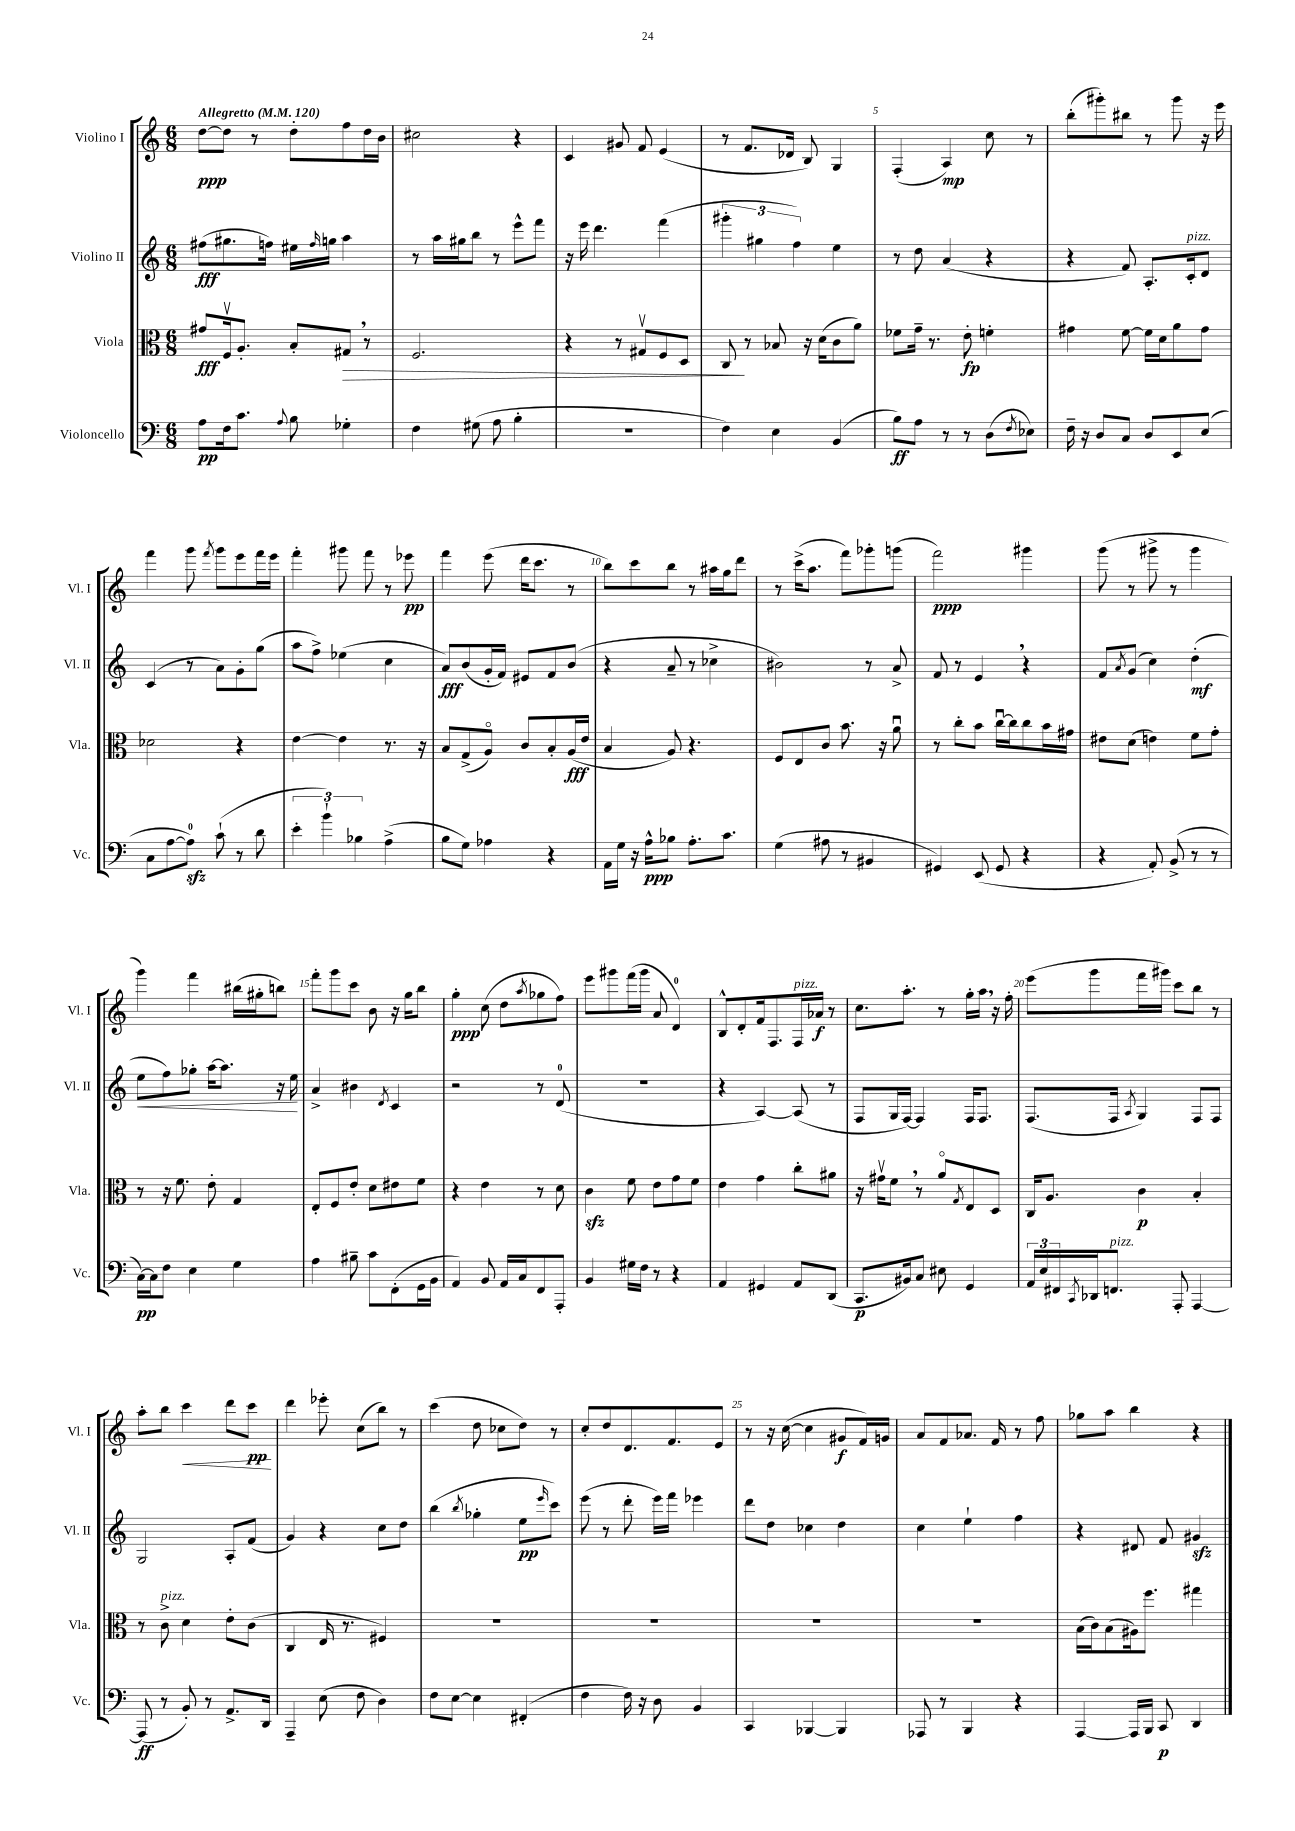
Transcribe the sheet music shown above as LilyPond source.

<<
\new StaffGroup <<
\new Staff = "s0" \with { instrumentName = "Violino I" shortInstrumentName = "Vl. I" } {
    \clef treble \key c \major \numericTimeSignature \time 6/8 \tempo "Allegretto" 4 = 120
    d''8~\ppp d''8 r8 d''8-. f''8 d''16 b'16 |
    cis''2 r4 |
    c'4 gis'8 f'8 e'4( |
    r8 f'8. des'16 b8) g4 |
    f4-.( a4\mp) c''8 r8 |
    b''8-.( gis'''8-.) bis''8 r8 gis'''8 r16 e'''16 |
    f'''4 g'''8 \acciaccatura { f'''8 } g'''8 e'''8 f'''16 e'''16 |
    f'''4-. gis'''8 f'''8 r8 ees'''8\pp |
    f'''4 e'''8( d'''16 c'''8. r8 |
    b''8) c'''8 b''8 r8 ais''16 g''16 d'''8 |
    r8 c'''16->( a''8. f'''8) ges'''8-. g'''8( |
    f'''2\ppp) gis'''4 |
    g'''8( r8 gis'''8-> r8 gis'''4 |
    g'''4) f'''4 bis''16( gis''16-. b''8) |
    f'''8-. g'''8 c'''8 b'8 r16 g''16 b''8 |
    g''4-.\ppp c''8( d''8 \acciaccatura { a''8 } ges''8 f''8) |
    e'''8 gis'''8 f'''16( gis'''16 a'8 d'4-0) |
    b8-^ d'8-. f'16 f8. f16^\markup { \italic "pizz." } aes'16\f r8 |
    c''8. a''8.-. r8 g''16-. a''16 \breathe r16 f''16-. |
    e'''8( g'''8 f'''16 gis'''16) c'''8 b''8 r8 |
    a''8-. b''8 c'''4\< d'''8 c'''8\pp\! |
    d'''4 ees'''8-. c''8( b''8) r8 |
    c'''4( d''8 ces''8 d''8) r8 |
    c''8-. d''8 d'8. f'8. e'8 |
    r8 r16 c''16~( c''4 gis'8\f f'16) g'16 |
    a'8 f'8 aes'8. f'16 r8 f''8 |
    ges''8 a''8 b''4 r4 \bar "|." |
}
\new Staff = "s1" \with { instrumentName = "Violino II" shortInstrumentName = "Vl. II" } {
    \clef treble \key c \major \numericTimeSignature \time 6/8
    fis''8\fff( gis''8. f''16) eis''16 \grace { f''16 } g''16 a''4 |
    r8 a''16 gis''16 b''8 r8 e'''8-^ f'''8 |
    r16 e'''16 d'''4. f'''4( |
    \tuplet 3/2 { gis'''4-. gis''4 f''4) } e''4 |
    r8 d''8 a'4( r4 |
    r4 f'8) a8.-. c'16-.^\markup { \italic "pizz." } d'8 |
    c'4( r8 a'8) g'8-. g''8( |
    a''8 f''8->) ees''4( c''4 |
    a'8\fff) b'8( g'16-. f'16) eis'8 f'8 b'8( |
    r4 a'8-- r8 ces''4-> |
    bis'2) r8 a'8-> |
    f'8 r8 e'4 \breathe r4 |
    f'8 \acciaccatura { a'8 } g'8( c''4) d''4-.\mf( |
    e''8\< f''8) ges''8-. a''16~ a''8. r16 e''16\! |
    a'4-> bis'4 \acciaccatura { d'8 } c'4 |
    r2 r8 d'8-0( |
    R2. |
    r4 a4~) a8( r8 |
    f8 g16 f16~) f4 f16 f8. |
    f8.( f16 \acciaccatura { a8 } g4) f8 f8 |
    g2 a8-. f'8( |
    g'4) r4 c''8 d''8 |
    b''4( \acciaccatura { b''8 } ges''4-. e''8\pp \grace { e'''16 } c'''8) |
    e'''8( r8 d'''8-. e'''16) f'''16 ees'''4 |
    d'''8 d''8 ces''4 d''4 |
    c''4 e''4-! f''4 |
    r4 dis'8 f'8 gis'4\sfz \bar "|." |
}
\new Staff = "s2" \with { instrumentName = "Viola" shortInstrumentName = "Vla." } {
    \clef alto \key c \major \numericTimeSignature \time 6/8
    gis'8\fff f16\upbow a8.-. b8-. gis8\> \breathe r8 |
    f2. |
    r4 r8 gis8\upbow f8 d8 |
    c8\! r8 bes8 r16 d'16( c'8 a'8) |
    fes'8 g'16-- r8. e'8-.\fp f'4-. |
    gis'4 f'8~ f'16 d'16 a'8 gis'8 |
    des'2 r4 |
    e'4~ e'4 r8. r16 |
    b8 g8->( a8\flageolet) c'8 b8-. a16\fff( e'16 |
    b4 a8) r4. |
    f8 e8 c'8 b'8. r16 a'8\downbow |
    r8 c''8-. b'8 c''16~\downbow c''16 c''8 b'16 gis'16 |
    eis'8 d'8( e'4) f'8 g'8-. |
    r8 r16 f'8. e'8-. g4 |
    e8-. f8 e'8-. d'8 eis'8 f'8 |
    r4 e'4 r8 d'8 |
    c'4\sfz f'8 e'8 g'8 f'8 |
    e'4 g'4 c''8-. ais'8 |
    r16 gis'16\upbow f'8 \breathe r8 a'8\flageolet \acciaccatura { g8 } e8 d8 |
    c16 a8. c'4\p b4-. |
    r8 c'8->^\markup { \italic "pizz." } d'4 e'8-. c'8( |
    c4 e16 r8. fis4) |
    R2. |
    R2. |
    R2. |
    R2. |
    b16( c'16) b8( ais16) f''8. gis''4 \bar "|." |
}
\new Staff = "s3" \with { instrumentName = "Violoncello" shortInstrumentName = "Vc." } {
    \clef bass \key c \major \numericTimeSignature \time 6/8
    a8\pp f16 c'8. \appoggiatura { a8 } b8 ges4-. |
    f4 gis8( a8 b4-. |
    R2. |
    f4) e4 b,4( |
    b8\ff) a8 r8 r8 d8( \acciaccatura { f8 } ees8) |
    f16-- r16 d8 c8 d8 e,8 e8( |
    c8 a8~ a8-0\sfz) c'8-!( r8 d'8 |
    \tuplet 3/2 { e'4-. b'4-!) bes4 } a4->( |
    b8 g8) aes4 r4 |
    a,16 g16 r16 a16-^\ppp bes8 a8.-. c'8. |
    g4( ais8 r8 bis,4 |
    gis,4) e,8( gis,8 r4 |
    r4 a,8-.) b,8->( r8 r8 |
    c16~\pp) c16 f8 e4 g4 |
    a4 bis8-- c'8 f,8-.( g,16 b,16 |
    a,4) b,8 a,16 c16 f,8 a,,8-. |
    b,4 gis16 f16 r8 r4 |
    a,4 gis,4 a,8 d,8( |
    c,8.\p bis,16) c8 eis8 g,4 |
    \tuplet 3/2 { a,16 e16 fis,16 } \acciaccatura { c,8 } des,16 f,8.^\markup { \italic "pizz." } a,,8-. a,,4~ |
    a,,8\ff( r8 b,8-.) r8 a,8.-> d,16 |
    a,,4-- e8( f8 d4) |
    f8 e8~ e4 fis,4-.( |
    f4 f16) r16 d8 b,4 |
    c,4 bes,,4~ bes,,4 |
    aes,,8 r8 b,,4 r4 |
    a,,4~ a,,16 b,,16 c,8\p d,4 \bar "|." |
}
>>
>>
\layout { \context { \Score \override BarNumber.break-visibility = ##(#f #t #t) barNumberVisibility = #(every-nth-bar-number-visible 5) } }
